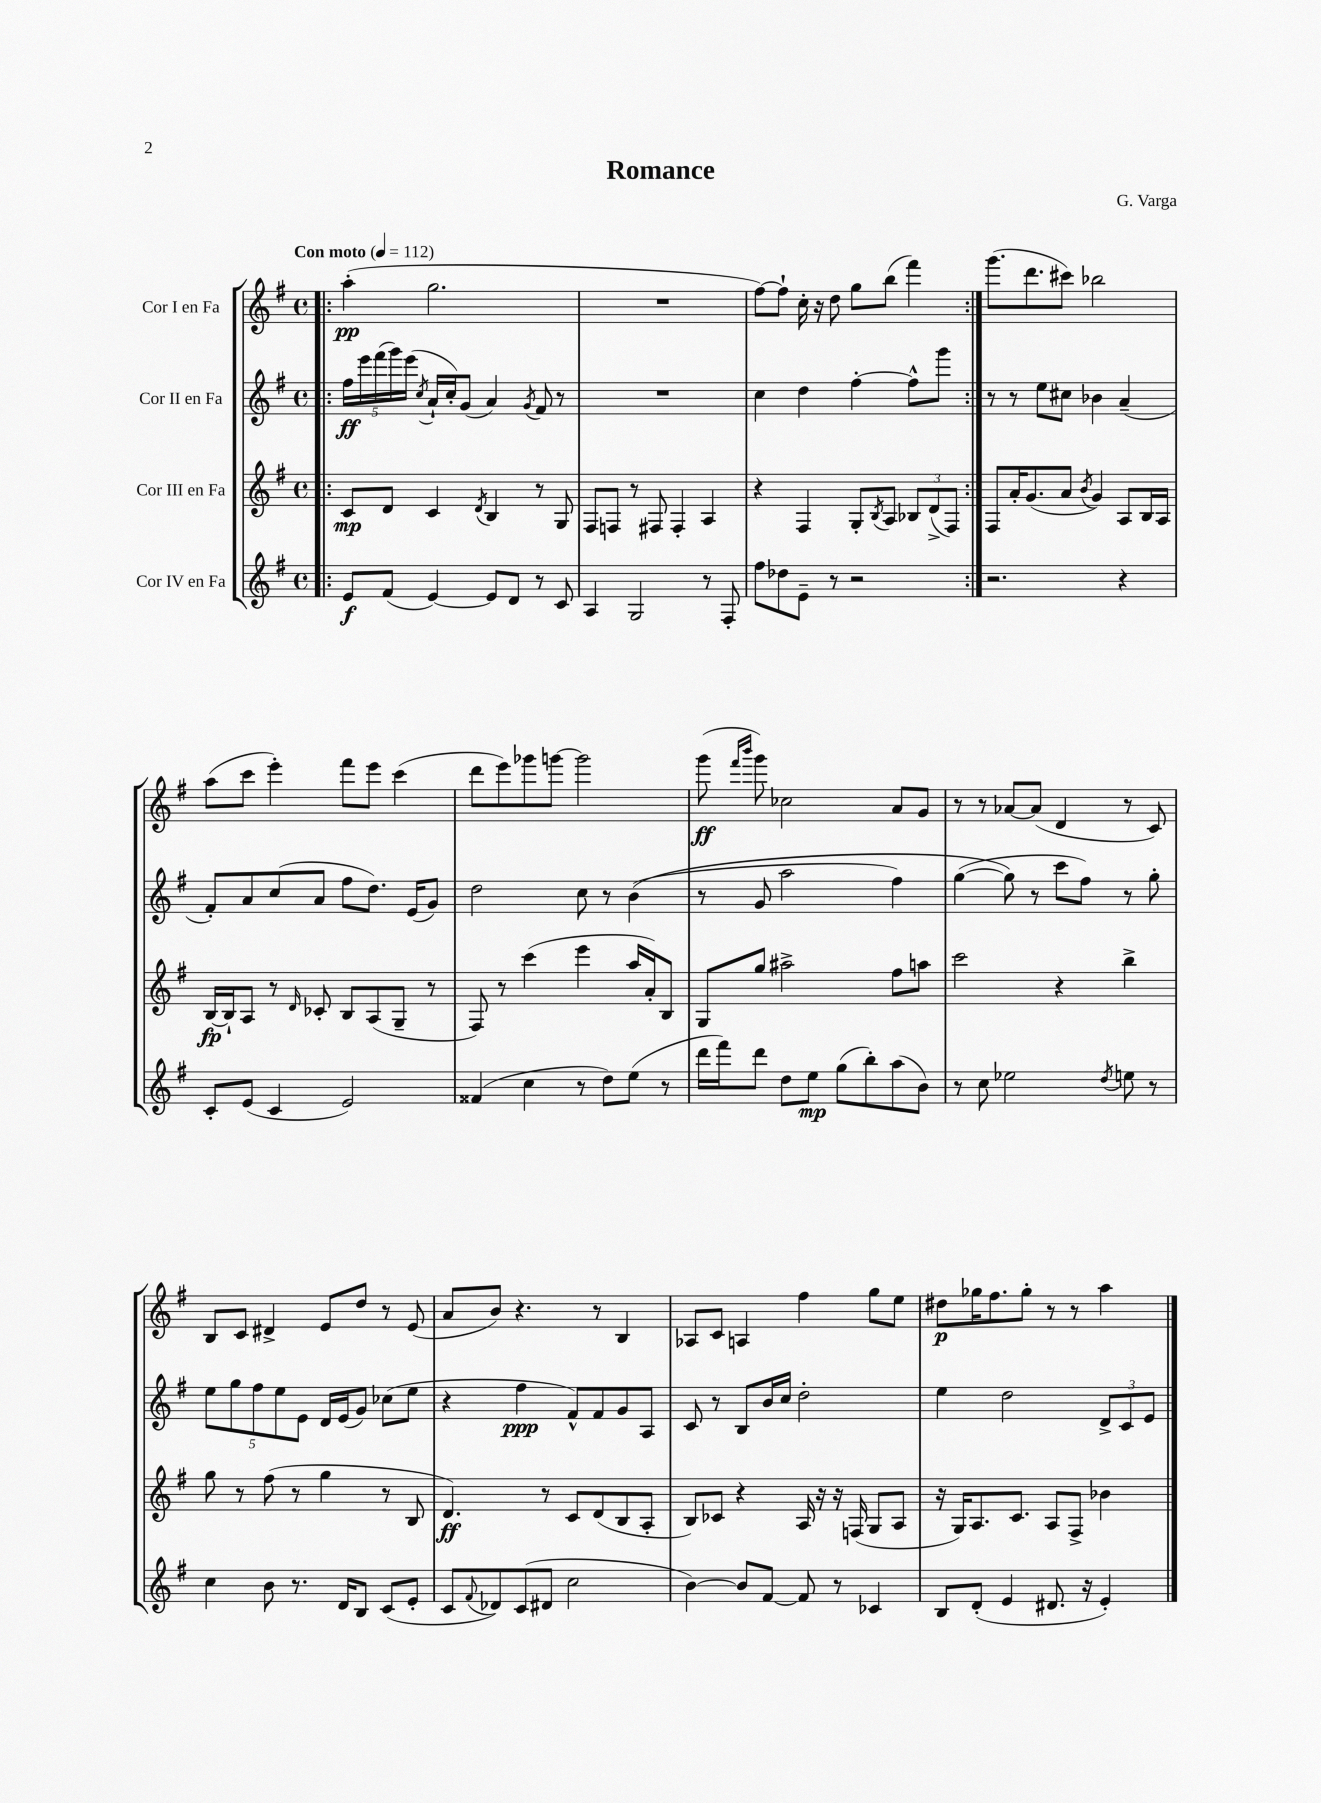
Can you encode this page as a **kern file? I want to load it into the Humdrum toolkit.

**kern	**dynam	**kern	**dynam	**kern	**dynam	**kern	**dynam
*part4	*part4	*part3	*part3	*part2	*part2	*part1	*part1
*staff4	*staff4	*staff3	*staff3	*staff2	*staff2	*staff1	*staff1
*I"Cor IV en Fa	*	*I"Cor III en Fa	*	*I"Cor II en Fa	*	*I"Cor I en Fa	*
*clefG2	*	*clefG2	*	*clefG2	*	*clefG2	*
*k[f#]	*	*k[f#]	*	*k[f#]	*	*k[f#]	*
*M4/4	*	*M4/4	*	*M4/4	*	*M4/4	*
*met(c)	*	*met(c)	*	*met(c)	*	*met(c)	*
*MM112	*	*MM112	*	*MM112	*	*MM112	*
=1!|:	=1!|:	=1!|:	=1!|:	=1!|:	=1!|:	=1!|:	=1!|:
!	!	!	!	!	!	!LO:TX:a:B:t=Con moto	!
8e/L	f	8c/L	mp	20ff#\LL	ff	(4aa'\	pp
.	.	.	.	20eee\	.	.	.
.	.	.	.	(20fff#\	.	.	.
(8f#/J	.	8d/J	.	.	.	.	.
.	.	.	.	20ggg\)	.	.	.
.	.	.	.	(20eee\JJ	.	.	.
.	.	.	.	8qcc/	.	.	.
[4e/)	.	4c/	.	16a`/LL	.	2.gg\	.
.	.	.	.	16cc'/J)	.	.	.
.	.	.	.	(8g/J	.	.	.
.	.	8qd/	.	.	.	.	.
8e/L]	.	4B/	.	4a/)	.	.	.
8d/J	.	.	.	.	.	.	.
.	.	.	.	8qg/	.	.	.
8r	.	8r	.	8f#/	.	.	.
8c/	.	8G/	.	8r	.	.	.
=2	=2	=2	=2	=2	=2	=2	=2
4A/	.	8F#/L	.	1r	.	1r	.
.	.	8Fn/J	.	.	.	.	.
2G/	.	8r	.	.	.	.	.
.	.	8F#X/	.	.	.	.	.
.	.	4F#'/	.	.	.	.	.
8r	.	4A/	.	.	.	.	.
8F#'/	.	.	.	.	.	.	.
=3	=3	=3	=3	=3	=3	=3	=3
8ff#\L	.	4r	.	4cc\	.	[8ff#\L)	.
8dd-X\	.	.	.	.	.	8ff#`\J]	.
8e~\J	.	4F#/	.	4dd\	.	16cc'\	.
.	.	.	.	.	.	16r	.
8r	.	.	.	.	.	8dd\	.
2r	.	8G'/L	.	[4ff#'\	.	8gg\L	.
.	.	8qB/	.	.	.	.	.
.	.	8A/J	.	.	.	(8bb\J	.
.	.	12B-X/L	.	8ff#^^\L]	.	4fff#\)	.
.	.	(12d^/	.	.	.	.	.
.	.	.	.	8ggg\J	.	.	.
.	.	12F#/J)	.	.	.	.	.
=4:|!	=4:|!	=4:|!	=4:|!	=4:|!	=4:|!	=4:|!	=4:|!
2.r	.	8F#/L	.	8r	.	(8.ggg\L	.
.	.	16a'/K	.	8r	.	.	.
.	.	(8.g/	.	.	.	8.ddd\	.
.	.	.	.	8ee\L	.	.	.
.	.	8a/J	.	8cc#X\J	.	8ccc#X\J)	.
.	.	8qb/	.	.	.	.	.
.	.	4g/)	.	4b-X\	.	2bb-X\	.
4r	.	8A/L	.	(4a~/	.	.	.
.	.	16B/L	.	.	.	.	.
.	.	16A/JJ	.	.	.	.	.
!!LO:LB:g=z
=5	=5	=5	=5	=5	=5	=5	=5
8c'/L	.	[16B/LL	fp	8f#'/L)	.	(8aa\L	.
.	.	16B`/J]	.	.	.	.	.
(8e/J	.	8A/J	.	8a/	.	8ccc\J	.
4c/	.	8r	.	(8cc/	.	4eee'\)	.
.	.	16qqd/	.	.	.	.	.
.	.	8c-X'/	.	8a/J	.	.	.
2e/)	.	8B/L	.	8ff#\L	.	8fff#\L	.
.	.	(8A/	.	8.dd\J)	.	8eee\J	.
.	.	8G~/J	.	.	.	(4ccc\	.
.	.	.	.	(16e/KL	.	.	.
.	.	8r	.	8g/J)	.	.	.
=6	=6	=6	=6	=6	=6	=6	=6
(4f##X/	.	8F#/)	.	2dd\	.	8ddd\L	.
.	.	8r	.	.	.	8eee\)	.
4cc\	.	(4ccc\	.	.	.	8ggg-X\	.
.	.	.	.	.	.	[8gggn\J	.
8r	.	4eee\	.	8cc\	.	2ggg\]	.
8dd\L)	.	.	.	8r	.	.	.
(8ee\J	.	16aa/LL	.	((4b\	.	.	.
.	.	16a'/J)	.	.	.	.	.
8r	.	8B/J	.	.	.	.	.
=7	=7	=7	=7	=7	=7	=7	=7
16ddd\LL	.	8G/L	.	8r	.	(8ggg\	ff
16fff#\J)	.	.	.	.	.	.	.
.	.	.	.	.	.	16qqfff#/LL	.
.	.	.	.	.	.	16qqbbb/JJ	.
8ddd\J	.	8gg/J	.	8g/	.	8ggg\)	.
8dd\L	.	2aa#X^\	.	2aa\	.	2cc-X\	.
8ee\J	mp	.	.	.	.	.	.
(8gg\L	.	.	.	.	.	.	.
8bb'\)	.	.	.	.	.	.	.
(8aa\	.	8ff#\L	.	4ff#\)	.	8a/L	.
8b\J)	.	8aan\J	.	.	.	8g/J	.
=8	=8	=8	=8	=8	=8	=8	=8
8r	.	2ccc\	.	([4gg\	.	8r	.
8cc\	.	.	.	.	.	8r	.
2ee-X\	.	.	.	8gg\])	.	[8a-X/L	.
.	.	.	.	8r	.	(8a-/J]	.
.	.	4r	.	8ccc\L	.	4d/	.
.	.	.	.	8ff#\J)	.	.	.
8qdd/	.	.	.	.	.	.	.
8een\	.	4bb^\	.	8r	.	8r	.
8r	.	.	.	8gg'\	.	8c/)	.
!!LO:LB:g=z
=9	=9	=9	=9	=9	=9	=9	=9
4cc\	.	8gg\	.	10ee\L	.	8B/L	.
.	.	.	.	10gg\	.	.	.
.	.	8r	.	.	.	8c/J	.
.	.	.	.	10ff#\	.	.	.
8b\	.	(8ff#\	.	.	.	4d#X^/	.
.	.	.	.	10ee\	.	.	.
8.r	.	8r	.	.	.	.	.
.	.	.	.	10e\J	.	.	.
.	.	4gg\	.	16d/LL	.	8e/L	.
16d/KL	.	.	.	(16e/J	.	.	.
8B/J	.	.	.	8g/J)	.	8dd/J	.
(8c/L	.	8r	.	(8cc-X\L	.	8r	.
8e'/J	.	8B/	.	8ee\J	.	(8e/	.
=10	=10	=10	=10	=10	=10	=10	=10
8c/L	.	4.d/)	ff	4r	.	8a/L	.
8qqf#/	.	.	.	.	.	.	.
8d-X/)	.	.	.	.	.	8b/J)	.
(8c/	.	.	.	4ff#\	ppp	4.r	.
8d#X/J	.	8r	.	.	.	.	.
2cc\	.	8c/L	.	8f#^^/L)	.	.	.
.	.	(8d/	.	8f#/	.	8r	.
.	.	8B/	.	8g/	.	4B/	.
.	.	8A'/J	.	8A/J	.	.	.
=11	=11	=11	=11	=11	=11	=11	=11
[4b\)	.	8B/L)	.	8c/	.	8A-X/L	.
.	.	8c-X/J	.	8r	.	8c/J	.
8b/L]	.	4r	.	8B/L	.	4An/	.
[8f#/J	.	.	.	16b/L	.	.	.
.	.	.	.	16cc/JJ	.	.	.
8f#/]	.	16A/	.	2dd'\	.	4ff#\	.
.	.	16r	.	.	.	.	.
8r	.	16r	.	.	.	.	.
.	.	(16Fn/	.	.	.	.	.
4c-X/	.	8G/L	.	.	.	8gg\L	.
.	.	8A/J	.	.	.	8ee\J	.
=12	=12	=12	=12	=12	=12	=12	=12
8B/L	.	16r	.	4ee\	.	8dd#X\L	p
.	.	16G/KL)	.	.	.	.	.
(8d'/J	.	8.A/	.	.	.	16gg-X\K	.
.	.	.	.	.	.	8.ff#\	.
4e/	.	.	.	2dd\	.	.	.
.	.	8.c/J	.	.	.	.	.
.	.	.	.	.	.	8gg-'\J	.
8.d#X/	.	8A/L	.	.	.	8r	.
.	.	8F#^/J	.	.	.	8r	.
16r	.	.	.	.	.	.	.
4e'/)	.	4b-X\	.	12d^/L	.	4aa\	.
.	.	.	.	12c/	.	.	.
.	.	.	.	12e/J	.	.	.
==	==	==	==	==	==	==	==
*-	*-	*-	*-	*-	*-	*-	*-
